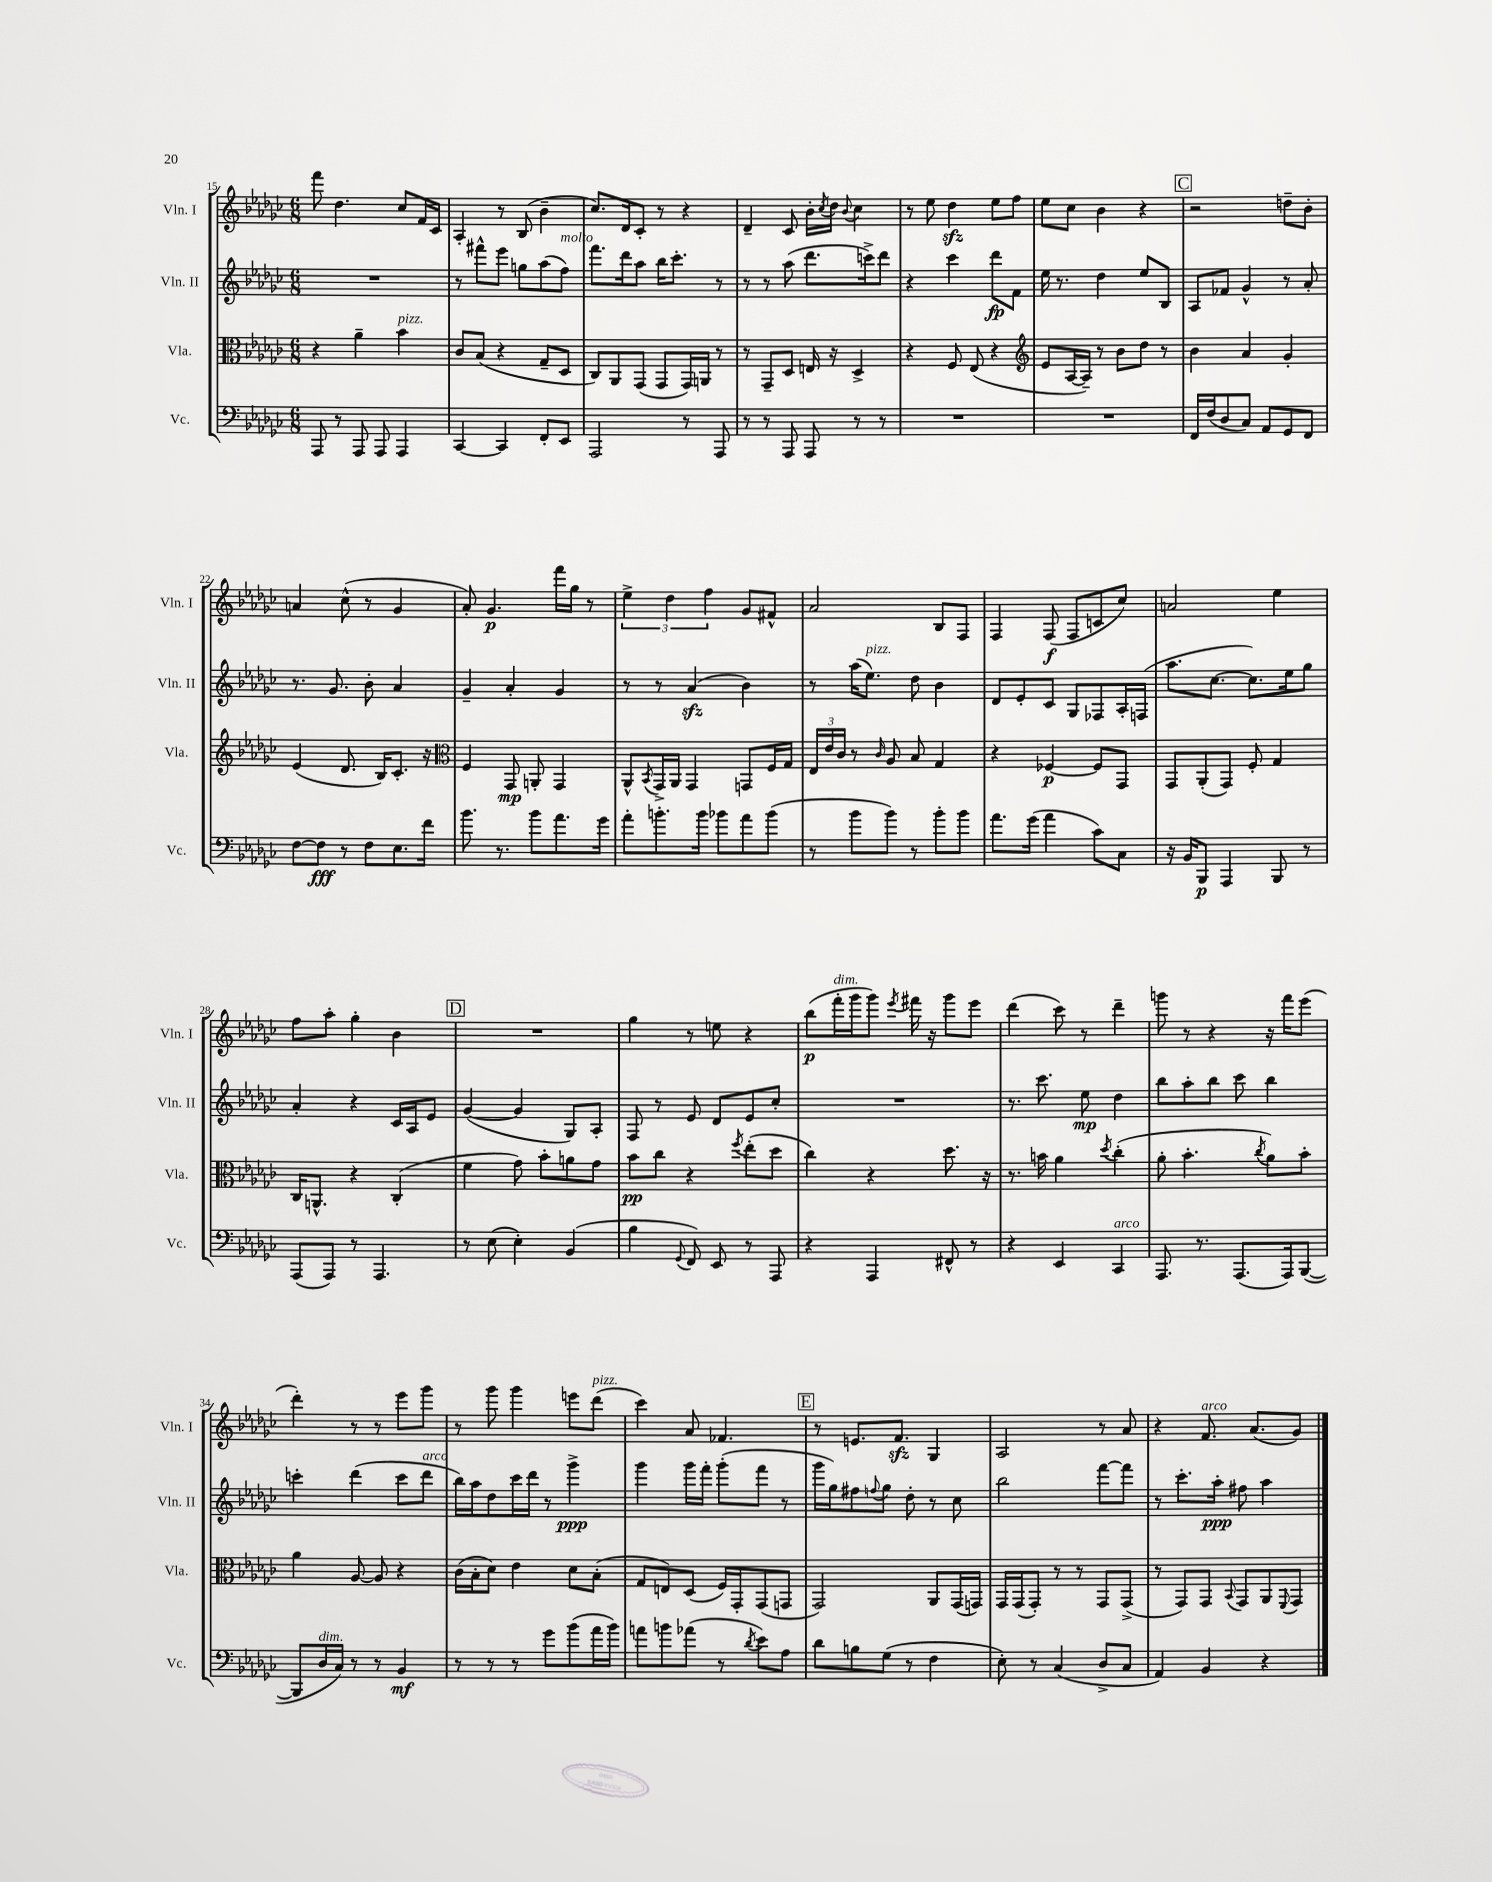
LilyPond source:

<<
\new StaffGroup <<
\new Staff = "s0" \with { instrumentName = "Vln. I" shortInstrumentName = "Vln. I" } {
    \clef treble \key ges \major \numericTimeSignature \time 6/8
    f'''8 des''4. ces''8 f'16 ces'16 |
    aes4-. r8 bes8( bes'4-- |
    ces''8.) des'16 ces'8-. r8 r4 |
    des'4-- ces'8 bes'16-. \acciaccatura { ces''8 } des''16 \appoggiatura { bes'8 } ces''4 |
    r8 ees''8 des''4\sfz ees''8 f''8 |
    ees''8 ces''8 bes'4 r4 |
    \mark \markup { \box "C" } r2 d''8-- bes'8-. |
    a'4 ces''8-^( r8 ges'4 |
    aes'8-.) ges'4.\p f'''16 ges''16 r8 |
    \tuplet 3/2 { ees''4-> des''4 f''4 } ges'8 fis'8-^ |
    aes'2 bes8 f8 |
    f4 f8\f( f8 c'8 ces''8) |
    a'2 ees''4 |
    f''8 aes''8-. ges''4-. bes'4 |
    \mark \markup { \box "D" } R2. |
    ges''4 r8 e''8 r4 |
    bes''8\p( f'''16-.^\markup { \italic "dim." } ges'''16 ges'''8) \acciaccatura { ees'''8 } fis'''16 r16 ges'''8 ees'''8 |
    des'''4( ces'''8) r8 des'''4-- |
    g'''8 r8 r4 r16 f'''16 ees'''8( |
    des'''4-.) r8 r8 ees'''8 ges'''8 |
    r8 ges'''8 ges'''4 e'''8 des'''8^\markup { \italic "pizz." }( |
    ces'''4) aes'8 fes'4. |
    \mark \markup { \box "E" } r8 e'8. f'8.\sfz ges4 |
    aes2 r8 aes'8 |
    r4 f'8.^\markup { \italic "arco" } aes'8.( ges'8) \bar "|." |
}
\new Staff = "s1" \with { instrumentName = "Vln. II" shortInstrumentName = "Vln. II" } {
    \clef treble \key ges \major \numericTimeSignature \time 6/8
    R2. |
    r8 fis'''8-^ ees'''8 g''8 aes''8( f''8^\markup { \italic "molto" }) |
    f'''8. des'''16 aes''8 bes''16 ces'''8.-. r8 |
    r8 r8 aes''8( des'''8. c'''16->) des'''8 |
    r4 ces'''4 des'''8\fp f'8 |
    ees''16 r8. des''4 ees''8 bes8 |
    \mark \markup { \box "C" } aes8 fes'8 ges'4-^ r8 aes'8-. |
    r8. ges'8. bes'8-. aes'4 |
    ges'4-- aes'4-. ges'4 |
    r8 r8 aes'4\sfz( bes'4) |
    r8 aes''16( ees''8.^\markup { \italic "pizz." }) des''8 bes'4 |
    des'8 ees'8-. ces'8 ges8 fes8 aes16-. f16( |
    aes''8. ces''8.~ ces''8.) ees''16 ges''8 |
    aes'4-. r4 ces'16 aes16 ees'8 |
    \mark \markup { \box "D" } ges'4~( ges'4 ges8) aes8-. |
    f8 r8 ees'8 des'8 ees'8 ces''8-. |
    R2. |
    r8. ces'''8. ees''8\mp des''4 |
    bes''8 aes''8-. bes''8 ces'''8 bes''4 |
    c'''4-. des'''4( c'''8 des'''8^\markup { \italic "arco" } |
    bes''16) aes''16 des''8 ces'''16 des'''16 r8 ges'''4->\ppp |
    ges'''4 ges'''16 f'''16-. ges'''8-.( f'''8 r8 |
    \mark \markup { \box "E" } ges'''16 ges''16) fis''8 \appoggiatura { f''8 } ges''8 des''8-. r8 ces''8 |
    bes''2 f'''8~ f'''8 |
    r8 ces'''8.-. aes''16-.\ppp fis''8 aes''4 \bar "|." |
}
\new Staff = "s2" \with { instrumentName = "Vla." shortInstrumentName = "Vla." } {
    \clef alto \key ges \major \numericTimeSignature \time 6/8
    r4 aes'4-- bes'4^\markup { \italic "pizz." } |
    ces'8 bes8( r4 ges8-- des8 |
    ces8) aes,8 ges,8( ges,8 ges,16) a,16 r8 |
    r8 ges,8-- des8 e16 r16 des4-> |
    r4 f8 ees8( r4 |
    \clef treble ees'8 aes16~ aes16--) r8 bes'8 des''8 r8 |
    \mark \markup { \box "C" } bes'4 aes'4 ges'4-. |
    ees'4( des'8. bes16) ces'8.-. r16 |
    \clef alto f4 ges,8\mp a,8-. ges,4 |
    aes,8-^ \acciaccatura { bes,8 } ges,16-> aes,16 ges,4 g,8 f16 ges16 |
    \tuplet 3/2 { ees16 ees'16 ces'16 } r8 \grace { ces'16 } aes8 bes8 ges4 |
    r4 fes4~\p fes8 ges,8 |
    ges,8 aes,8-.( ges,8) f8-. ges4 |
    ces16 a,8.-^ r4 ces4-.( |
    \mark \markup { \box "D" } f'4 ges'8) bes'8-. a'8 ges'8 |
    bes'8\pp ces''8 r4 \acciaccatura { f''8 } ees''8-.( des''8 |
    ces''4) r4 des''8. r16 |
    r8. b'16 aes'4 \acciaccatura { des''8 } ces''4-.( |
    aes'8-. bes'4.-. \acciaccatura { ces''8 } aes'8) bes'8-. |
    aes'4 aes8~ aes8 r4 |
    ces'16( bes16-. des'8) ees'4 des'8 bes8-.( |
    ges8 e8) des8( f16) ges,16-. ges,8( g,8 |
    \mark \markup { \box "E" } ges,2) aes,8 ges,16( g,16) |
    ges,16 ges,16( ges,8-.) r8 r8 ges,8 ges,8->( |
    r8 ges,8) ges,8 \appoggiatura { bes,8 } ges,8 aes,8 \appoggiatura { f,8 } ges,8 \bar "|." |
}
\new Staff = "s3" \with { instrumentName = "Vc." shortInstrumentName = "Vc." } {
    \clef bass \key ges \major \numericTimeSignature \time 6/8
    aes,,8 r8 aes,,8 aes,,8 aes,,4 |
    ces,4~ ces,4 f,8-. ees,8 |
    aes,,2 r8 aes,,8 |
    r8 r8 aes,,8 aes,,8 r8 r8 |
    R2. |
    R2. |
    \mark \markup { \box "C" } f,16 f16( des8 ces8) aes,8 ges,8 f,8 |
    f8~ f8\fff r8 f8 ees8. f'16 |
    bes'8. r8. bes'8 aes'8. ges'16 |
    aes'8-. b'8.-. b'16 bes'8 aes'8 bes'8( |
    r8 bes'8 bes'8) r8 bes'8-. bes'8 |
    aes'8. ges'16( aes'4 ces'8) ces8 |
    r16 bes,16 bes,,8\p aes,,4 bes,,8 r8 |
    aes,,8( aes,,8) r8 aes,,4. |
    \mark \markup { \box "D" } r8 ees8( ees4-.) bes,4( |
    bes4 \appoggiatura { ges,8 } f,8) ees,8 r8 aes,,8 |
    r4 aes,,4 fis,8-^ r8 |
    r4 ees,4 ces,4^\markup { \italic "arco" } |
    aes,,8. r8. aes,,8.( aes,,16) bes,,8~( |
    bes,,8 des16^\markup { \italic "dim." } ces16) r8 r8 bes,4\mf |
    r8 r8 r8 ges'8 bes'8( aes'16 bes'16) |
    a'8 b'8 aes'8( r8 \acciaccatura { des'8 } ees'8) aes8 |
    \mark \markup { \box "E" } des'8 b8 ges8( r8 f4 |
    ees8-.) r8 ces4( des8-> ces8 |
    aes,4) bes,4 r4 \bar "|." |
}
>>
>>
\layout { \context { \Score currentBarNumber = #15 } }
